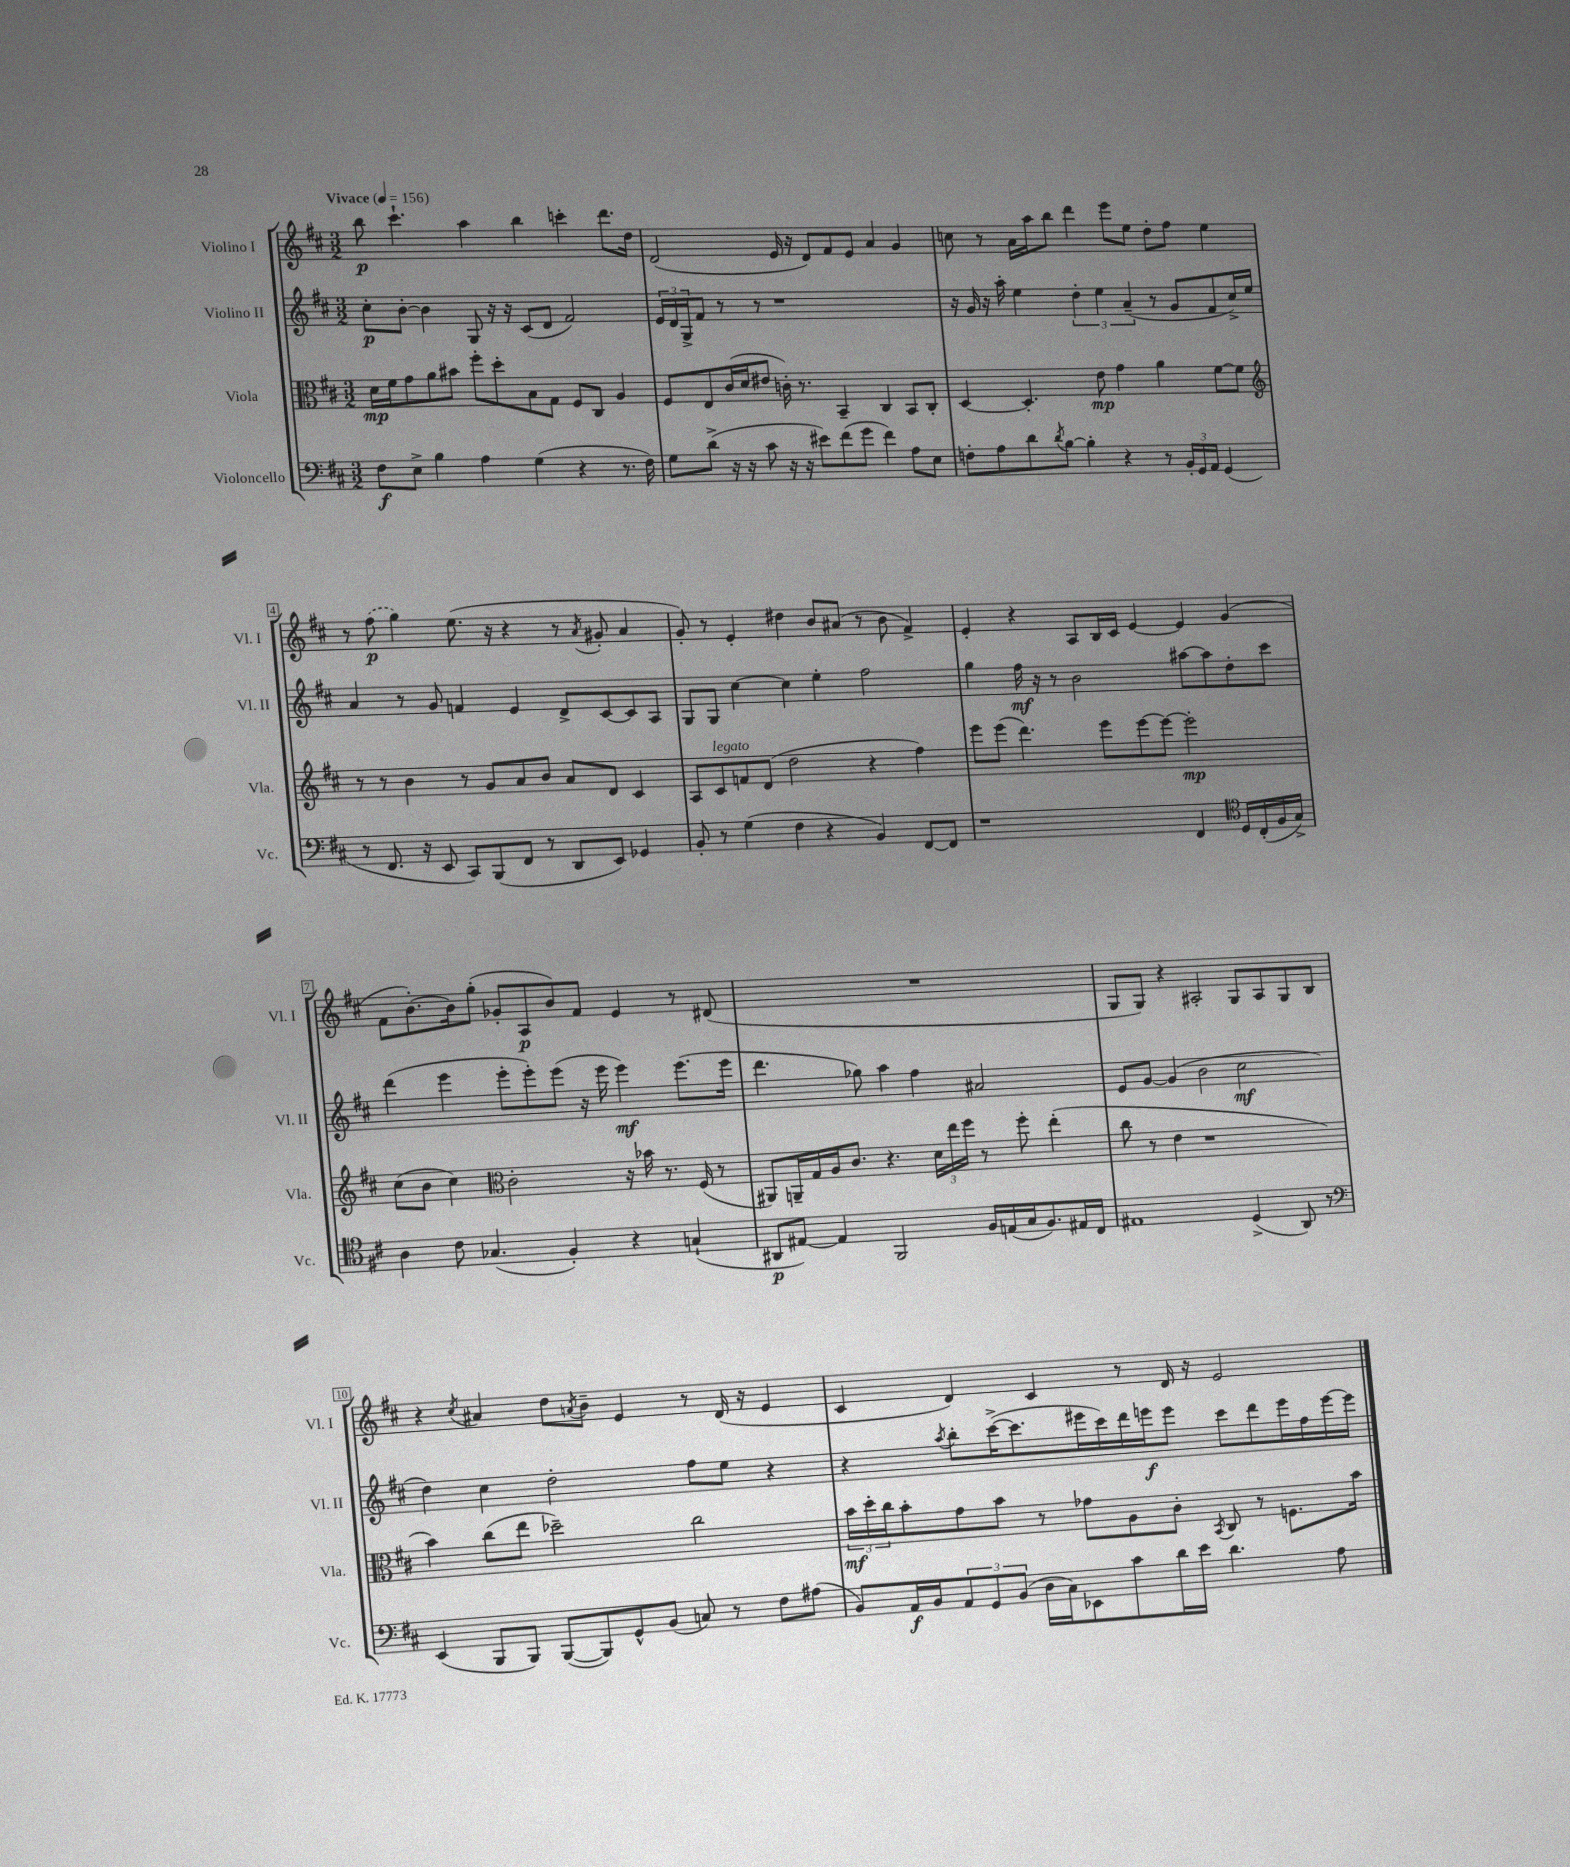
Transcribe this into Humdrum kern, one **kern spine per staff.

**kern	**kern	**kern	**kern
*staff4	*staff3	*staff2	*staff1
*clefF4	*clefC3	*clefG2	*clefG2
*k[f#c#]	*k[f#c#]	*k[f#c#]	*k[f#c#]
*M3/2	*M3/2	*M3/2	*M3/2
*MM156	*MM156	*MM156	*MM156
8F#	16d	8cc#'	8bb
.	16f#	.	.
8E^	8g	[8b'	4.ccc#`
4B	8a	4b]	.
.	8b#	.	.
4A	8ff#'	8G	4aa
.	8dd'	16r	.
.	.	16r	.
(4G	8B	(8c#	4bb
.	8G	8d	.
4r	8F#	2f#)	4ccc'
.	8C#	.	.
8.r	4A	.	8.ddd
16F#)	.	.	16dd
=	=	=	=
8G	8F#	24e	(2d
.	.	24d	.
.	.	24G^	.
(8d^	8E	8f#	.
16r	(16c#	8r	.
16r	16d	.	.
8c#	8e#	8r	.
16r	16c')	1r	16e
16r	8.r	.	16r
8e#)	.	.	8d)
(8f#	4BB~	.	8f#
8g	.	.	8e
4f#)	4C#	.	4a
8A	8BB	.	4g
8E	8C#'	.	.
=	=	=	=
8F'	[4D	16r	8cc
.	.	16g	.
8A	.	16r	8r
.	.	16aa'	.
8d	4.D']	4ee	16a
.	.	.	16aa
8qd	.	.	.
[8B	.	.	8bb
4B']	.	6dd'	4ddd
.	8e	.	.
.	.	6ee	.
4r	4g	.	8eee
.	.	(6a~	.
.	.	.	8ee
8r	4a	8r	8dd'
24BB'	.	8g	8ff#
24GG	.	.	.
24AA	.	.	.
(4GG	[8f#	8f#	4ee
.	8f#]	16cc#^)	.
.	.	16ee	.
=	=	=	=
*	*clefG2	*	*
8r	8r	4a	8r
8.FF#	8r	.	(8ff#
.	4b	8r	4gg)
16r	.	.	.
8EE	.	8g	.
8CC#)	8r	4f	(8.ee
(8BBB	8g	.	.
.	.	.	16r
8FF#	8a	4e	4r
8r	8b	.	.
8DD	8a	8d^	8r
.	.	.	8qa
8EE)	8d	[8c#	8g#'
4GG-	4c#	8c#]	4a
.	.	8A	.
=	=	=	=
8BB'	8A	8G	8g')
8r	8c#	8G	8r
(4G	8f	[4cc#	4e'
.	(8d	.	.
4F#	2dd	4cc#]	4dd#
4r	.	4ee'	8b
.	.	.	(8a#
4BB)	4r	2ff#	8r
.	.	.	8b
[8FF#	4ff#)	.	4f#^)
8FF#]	.	.	.
=	=	=	=
1r	8eee	4gg	4e'
.	(8eee	.	.
.	4.ddd)	16ff#	4r
.	.	16r	.
.	.	8r	.
.	.	2b	8A
.	8eee	.	16B
.	.	.	16c#
.	[8eee	.	[4e
.	8eee_	.	.
4FF#	2eee']	[8aa#	4e]
.	.	8aa#]	.
*clefC4	*	*	*
16D	.	8dd'	(4g
(16C#'	.	.	.
16F#	.	8ccc#	.
16G^)	.	.	.
=	=	=	=
4A	(8cc#	(4ddd	8f#
.	8b	.	[8.b')
8c#	4cc#)	4eee	.
.	.	.	16b]
(4.G-	.	.	(8gg'
*	*clefC3	*	*
.	2c#'	8eee'	8g-'
.	.	8eee')	8A
4F#')	.	(8eee	8b)
.	.	16r	8f#
.	.	16eee	.
4r	16r	4eee)	4e
.	16b-	.	.
.	8.r	.	.
(4G`	.	(8.eee	8r
.	(16F#	.	.
.	8r	.	(8d#
.	.	16eee	.
=	=	=	=
8AA#	8AA#)	4.ddd	1.r
[8E#)	16AA~	.	.
.	16G	.	.
4E#]	16A	.	.
.	8.c#	.	.
.	.	8gg-)	.
2FF#	4.r	4aa	.
.	.	4ff#	.
.	24d	.	.
.	24ee	.	.
.	24ff#	.	.
16F#	8r	2a#	.
(16E	.	.	.
16G	8ff#'	.	.
8.F#)	.	.	.
.	(4ee'	.	.
16E#	.	.	.
16C#	.	.	.
=	=	=	=
1E#	8cc#	8e	8G
.	8r	[8g	8G)
.	4e	(4g]	4r
.	1r	2b	2A#'
(4D^	.	2cc#	8G
.	.	.	8A#
8AA)	.	.	8G
8r	.	.	8B
=	=	=	=
*clefF4	*	*	*
(4EE	4b)	4dd)	4r
.	.	.	8qcc#
8BBB	(8cc#	4cc#	4a#
8BBB)	8ee	.	.
([8BBB	2dd-~)	2dd'	8dd
.	.	.	8qa
8BBB])	.	.	8b~
8GG^^	.	.	4e
(8BB	.	.	.
8C)	2cc#	8ff#	8r
8r	.	8ee	(16d
.	.	.	16r
8F#	.	4r	4e
(8A#	.	.	.
=	=	=	=
8BB)	24b	4r	4c#
.	24dd'	.	.
.	24cc#	.	.
16AA	8b'	.	.
16BB	.	.	.
.	.	8qaa	.
12AA	8g	8bb'	4d)
12GG	.	.	.
.	8b	([16ccc#^	.
(12BB	.	.	.
.	.	8.ccc#]	.
16D	8r	.	4c#
16C#)	.	.	.
8EE-	8g-	16eee#	.
.	.	16ccc#)	.
8c#	8A	16ddd	8r
.	.	16eee	.
16d	8c#'	8eee	16d
16e	.	.	16r
.	8qBB	.	.
4.d	8C#	8ccc#	2e
.	8r	8ddd	.
.	8.F	16eee	.
.	.	16ff#	.
8A	.	[16eee	.
.	16b	16eee]	.
==	==	==	==
*-	*-	*-	*-
